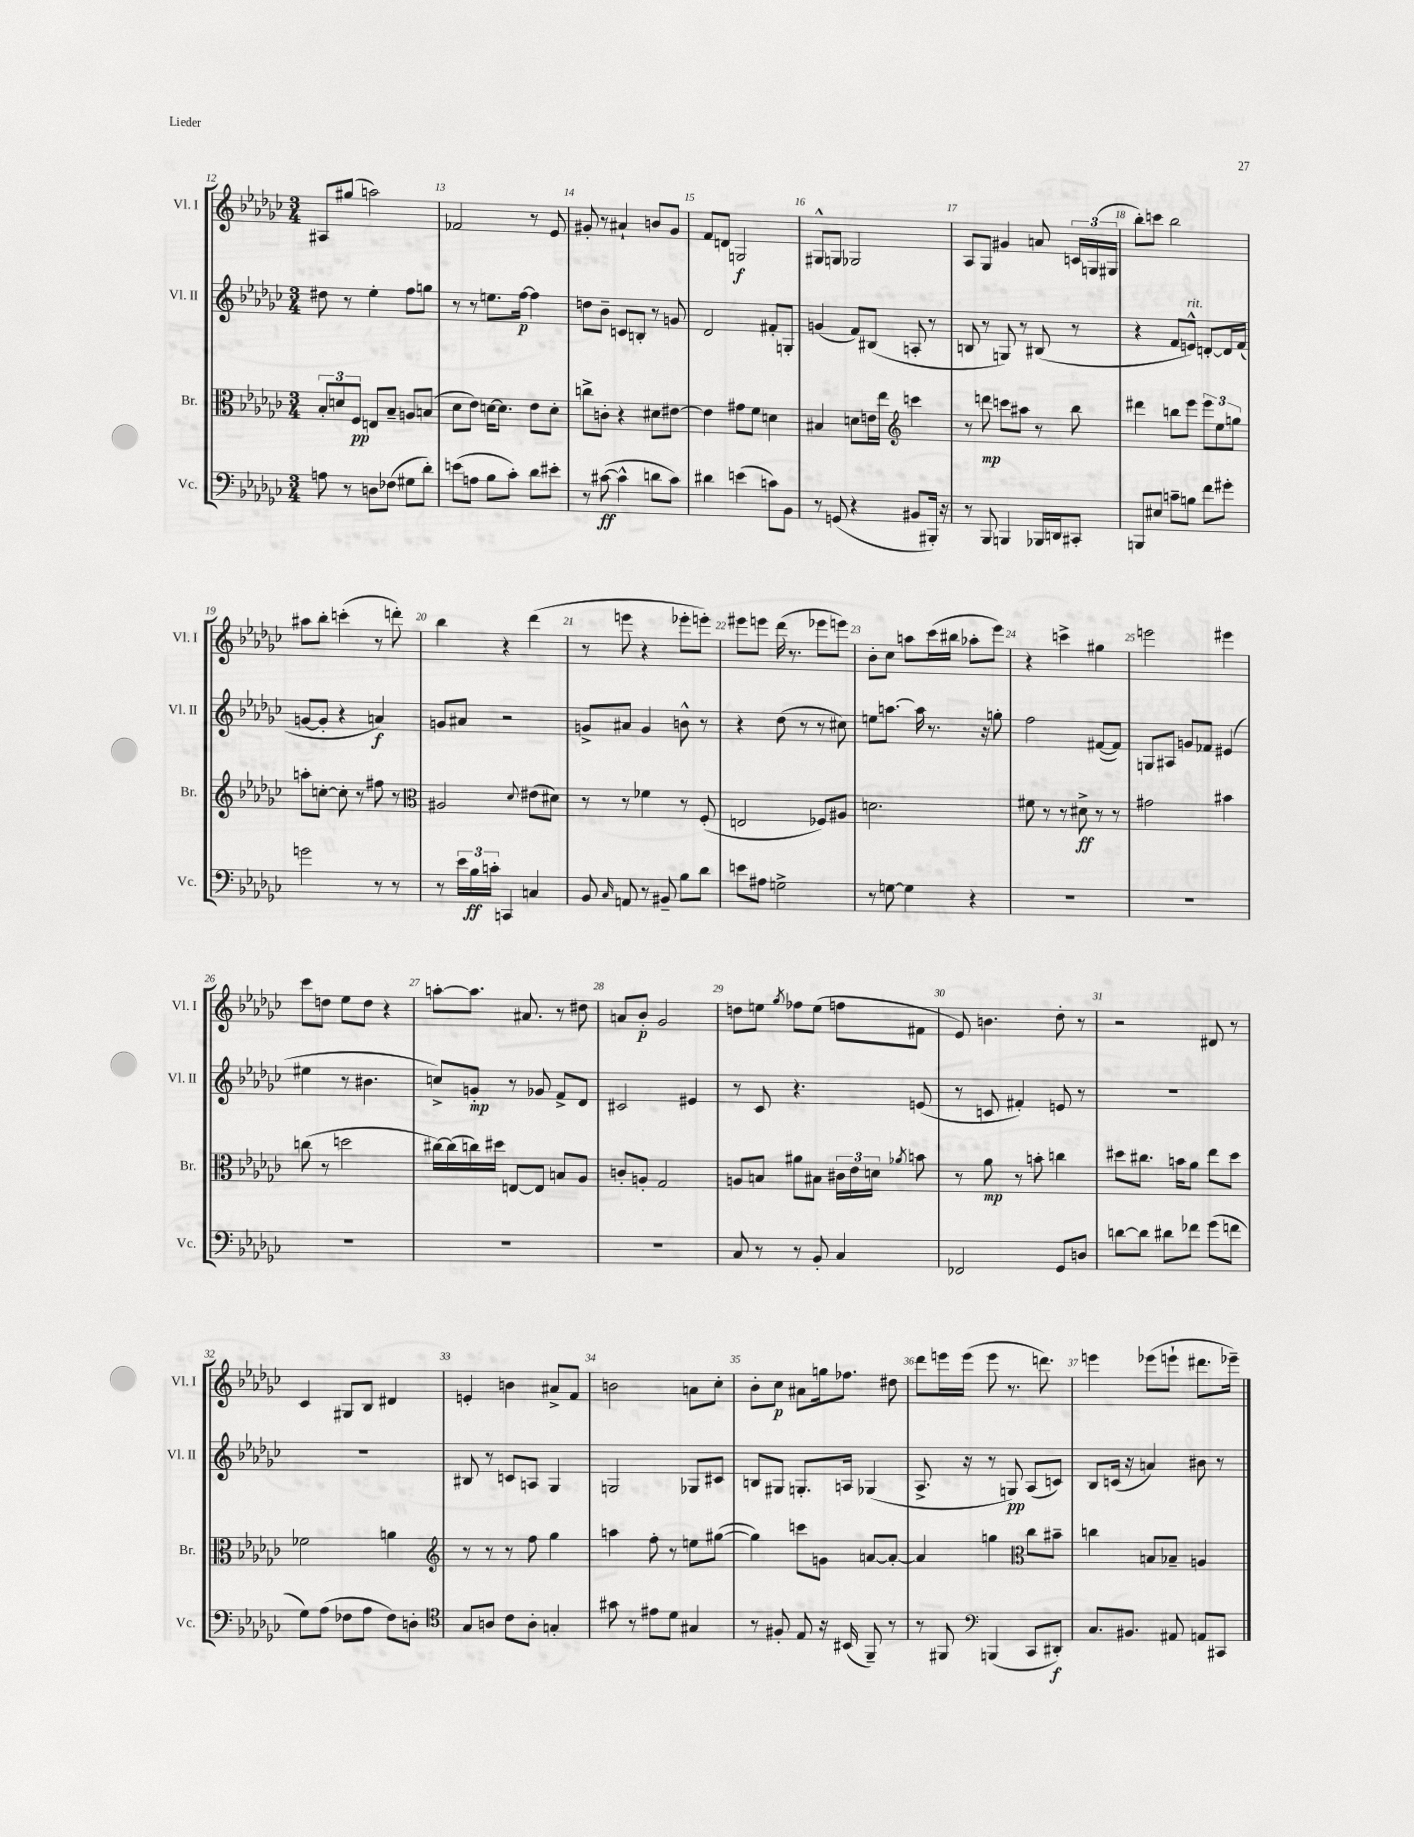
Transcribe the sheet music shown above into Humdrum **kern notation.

**kern	**kern	**kern	**kern
*staff4	*staff3	*staff2	*staff1
*clefF4	*clefC3	*clefG2	*clefG2
*k[b-e-a-d-g-c-]	*k[b-e-a-d-g-c-]	*k[b-e-a-d-g-c-]	*k[b-e-a-d-g-c-]
*M3/4	*M3/4	*M3/4	*M3/4
8A	12B-'	8dd#	8A#
.	12d	.	.
8r	.	8r	(8gg#
.	12F	.	.
8D	8E	4ee-'	2aa)
(8F-	8B-~	.	.
8G#	8A	8ff	.
8d-')	(8B	8gg	.
=	=	=	=
(8e	8d-	8r	2f-
8A	8e-)	8r	.
8B-	[16d	8.ee	.
.	8.d]	.	.
8c-')	.	.	.
.	.	[16ff	.
8d-	8e-	4ff]	8r
8e#'	8d'	.	8e-
=	=	=	=
8r	8cc^	8dd	8g#'
([8c#	8c'	8b-~	8r
4c#^^]	4r	8c	4a#`
.	.	8B'	.
8d	8d#	8r	8b
8c#)	[8e#	8g	8g#
=	=	=	=
4d#	4e#]	2d-	8f
.	.	.	8d
(4e	8g#	.	2G
.	8f	.	.
8c)	4d	8f#'	.
8BB-	.	8G'	.
=	=	=	=
8r	4B#	(4g	8G#^^
(8GG	.	.	8G
4r	8d	8f)	2G-
.	16e	(8B#	.
.	16ee-	.	.
*	*clefG2	*	*
8BB#	4ccc	8A'	.
16BBB#')	.	8r	.
16r	.	.	.
=	=	=	=
8r	8r	8B	8A-
8BBB-	8ddd	8r	8G-
4BBB	8ccc	8G)	4g#
.	8aa#	8r	.
16BBB-	8r	(8B#	8a
16DD	.	.	.
8CC#'	8bb-	8r	24c
.	.	.	(24G
.	.	.	24G#
=	=	=	=
8BBB	4ddd#	4r	8bb-')
8E#	.	.	8ccc
8c~	8bb	8f	2bb-
8B	8eee-	8e^^)	.
8f	12eee-	[8d'	.
.	12ee-	.	.
8g#'	.	16d]	.
.	12gg	.	.
.	.	(16f	.
=	=	=	=
2g	8aa'	[8g	8aa#
.	[8cc'	8g']	8bb-'
.	8cc']	4r	(4ccc'
.	8r	.	.
8r	8ff#	4a)	8r
8r	8r	.	8ddd')
=	=	=	=
*	*clefC3	*	*
8r	2A#	8g	4bb-
24e-	.	8a#	.
24B-	.	.	.
24c'	.	.	.
4CC	.	2r	4r
.	8qqd-	.	.
4C	(8e#	.	(4ddd-
.	8d#)	.	.
=	=	=	=
8BB-	8r	8g^	8r
16qqC-	.	.	.
8AA	8r	8a#	8eee
8r	4f-	4g	4r
8BB#~	.	.	.
8B-	8r	8b^^	8eee-'
8d-	(8F'	8r	8eee')
=	=	=	=
8e	2E	4r	8eee#
8A#	.	.	8eee
2G^	.	(8dd-	(16ddd-
.	.	.	8.r
.	.	8r	.
.	8F-)	8r	8eee-
.	8A#	8cc#)	8eee)
=	=	=	=
8r	2.d	8ee	8b-'
[8G	.	[8.aa	8cc-
4G]	.	.	8aa
.	.	16aa]	.
.	.	8.r	(16ccc-
.	.	.	16bb#
4r	.	.	8aa-'
.	.	16r	.
.	.	8gg'	8eee-)
=	=	=	=
2.r	8f#	2ff	4r
.	8r	.	.
.	8r	.	4ccc^
.	8d#^	.	.
.	8r	([8f#	4gg#
.	8r	8f#])	.
=	=	=	=
2.r	2g#	8G	2eee
.	.	8A#	.
.	.	8g	.
.	.	8f-	.
.	4b#	(4e#	4eee#
=	=	=	=
2.r	(8cc	4ee#	8ccc-
.	8r	.	8dd
.	2dd	8r	8ee-
.	.	4.b#	8dd
.	.	.	4r
=	=	=	=
2.r	[16cc#)	8cc^)	[8aa'
.	(16cc#]	.	.
.	16cc)	8g'	8.aa]
.	16dd#	.	.
.	[8E	8r	.
.	.	.	8.a#
.	8E]	8g-	.
.	8B	8f^	8r
.	8A-	8d-	8dd#
=	=	=	=
2.r	8c'	2c#	8a
.	8A'	.	8b-'
.	2G-	.	2g-
.	.	4e#	.
=	=	=	=
8C-	8A	8r	8dd
8r	8B	8c-	8ee
.	.	.	8qgg-
8r	8a#	4.r	8ff-
8BB-'	8B#	.	(8ee
4C-	24c#	.	8ff
.	24e-	.	.
.	24d	.	.
.	8qa-	.	.
.	8b	(8e	8f#
=	=	=	=
2FF-	8r	8r	8e-)
.	8a-	8c	4.b
.	8r	4f#')	.
.	8b'	.	.
8GG-	4cc	8e	8dd-'
8D	.	8r	8r
=	=	=	=
[8d	8dd#	2.r	2r
8d]	8.cc#	.	.
8d#	.	.	.
.	16b	.	.
8f-	8a-	.	.
(8g-	8ee-	.	8d#
8f	8dd#	.	8r
=	=	=	=
8G-)	2f-	2.r	4c-
(8A-	.	.	.
8F-	.	.	8G#
8A-	.	.	8B-
8F-)	4a	.	4d#
8D'	.	.	.
=	=	=	=
*clefC4	*clefG2	*	*
8G-	8r	8B#	4e'
8A	8r	8r	.
8c-	8r	8c	4b
8A'	8ff	8A	.
4G'	4gg-	4G-	8a#^
.	.	.	8f
=	=	=	=
8g#	4aa	2G	2b
8r	.	.	.
8e#	8ff'	.	.
8d-	8r	.	.
4G#	8ee	8G-	8a
.	([8gg#	8c#	8cc-'
=	=	=	=
8r	4gg#])	8B	8b-'
8F#'	.	8G#	8cc-
8E-	8ccc	8.G'	8a#
16r	8g	.	16gg
(16BB#	.	16A	8.ff-
8FF~)	[8a	(4G-	.
8r	8a'_	.	8dd#
=	=	=	=
8r	4a]	8.A-^	8ddd-
8FF#	.	.	16eee
.	.	16r	(16eee
*clefF4	*	*	*
(4BBB	4gg	8r	8eee
.	.	8G)	8.r
*	*clefC3	*	*
8CC-	8cc-	(8A-	.
.	.	.	8.ddd)
8DD#')	8b#~	8c)	.
=	=	=	=
8.C-	4cc	8B-	4eee
.	.	(16c	.
8.BB#	.	16r	.
.	8B	4a)	(8eee-
8AA#	8B-~	.	8eee`
8AA	4A	8b#	8.ddd#
8CC#	.	8r	.
.	.	.	16eee-~)
==	==	==	==
*-	*-	*-	*-
